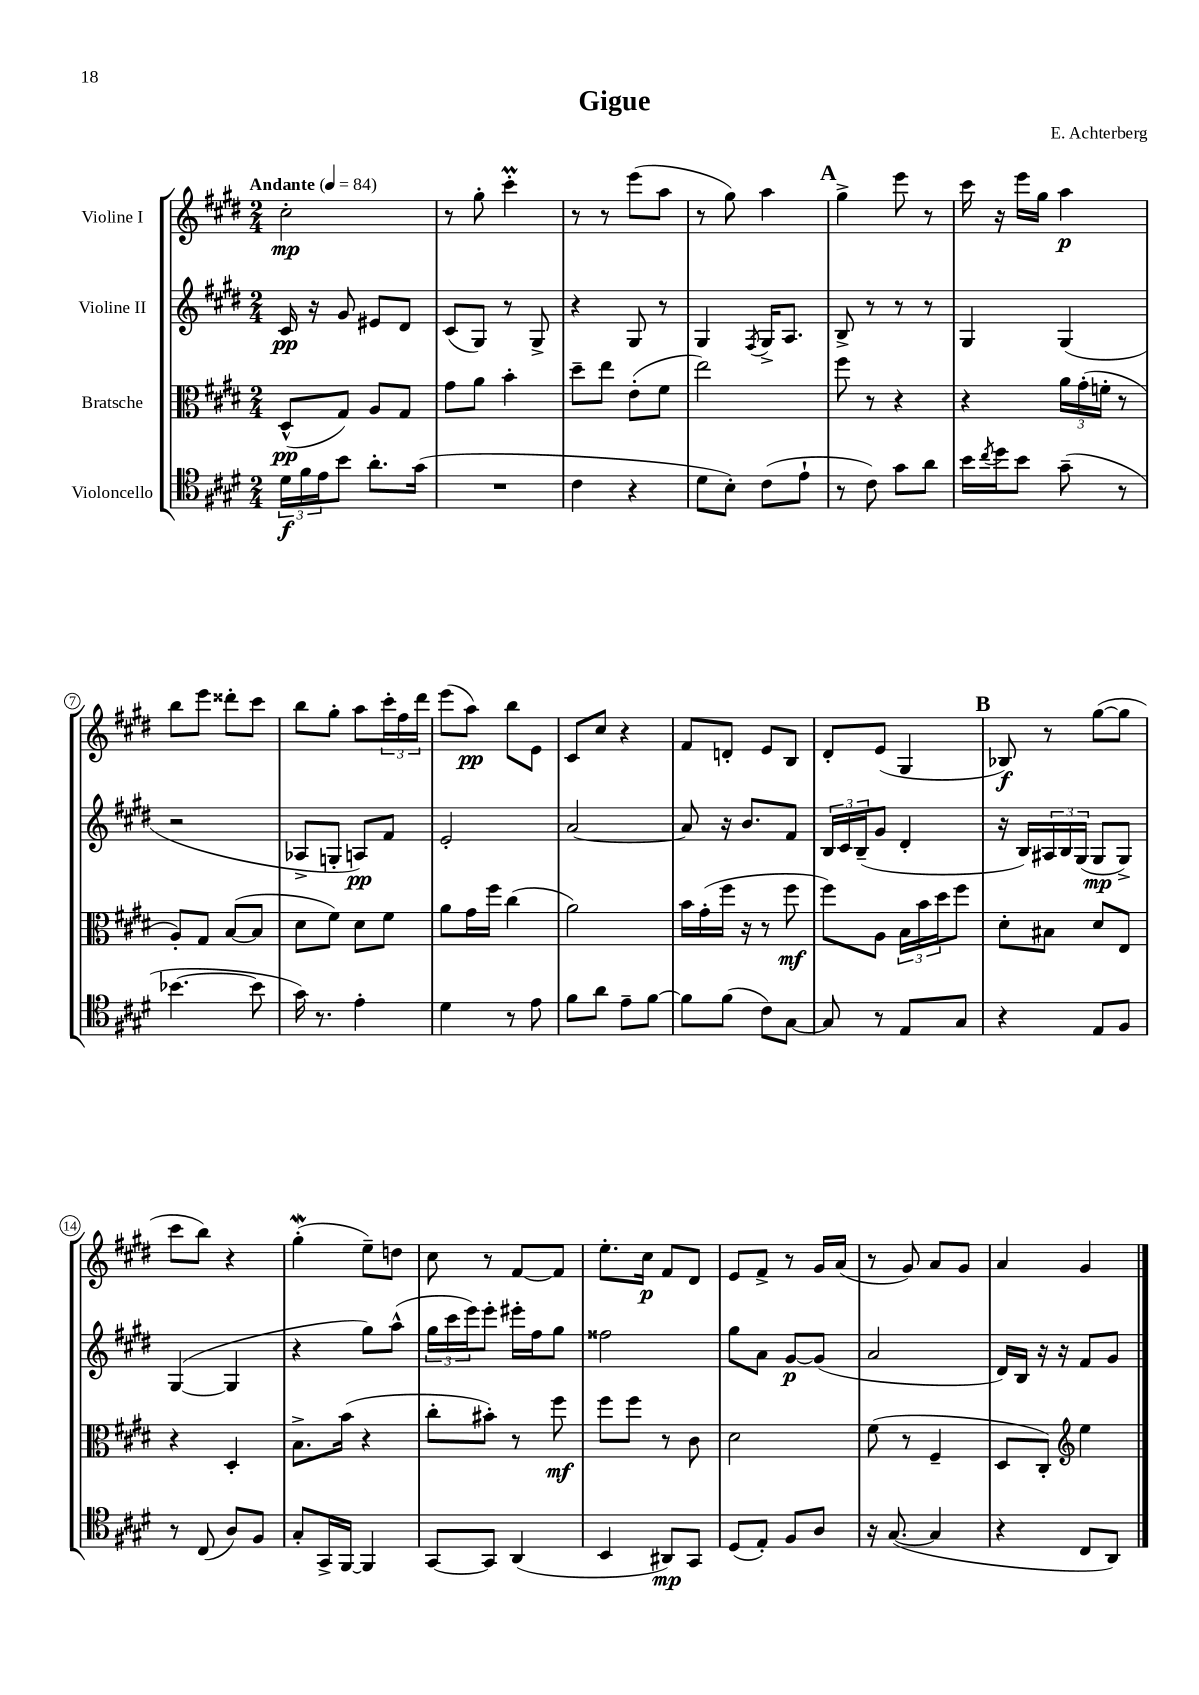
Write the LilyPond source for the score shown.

\header { title = "Gigue" composer = "E. Achterberg" }
<<
\new StaffGroup <<
\new Staff = "s0" \with { instrumentName = "Violine I" } {
    \clef treble \key e \major \numericTimeSignature \time 2/4 \tempo "Andante" 4 = 84
    cis''2-.\mp |
    r8 gis''8-. cis'''4-.\prall |
    r8 r8 e'''8( a''8 |
    r8 gis''8) a''4 |
    \mark \markup { \bold "A" } gis''4-> e'''8 r8 |
    cis'''16 r16 e'''16 gis''16 a''4\p |
    b''8 e'''8 disis'''8-. cis'''8 |
    b''8 gis''8-. a''8 \tuplet 3/2 { cis'''16-. fis''16 dis'''16 } |
    e'''8( a''8\pp) b''8 e'8 |
    cis'8 cis''8 r4 |
    fis'8 d'8-. e'8 b8 |
    dis'8-. e'8( gis4 |
    \mark \markup { \bold "B" } bes8\f) r8 gis''8~( gis''8 |
    cis'''8 b''8) r4 |
    gis''4-.\mordent( e''8--) d''8 |
    cis''8 r8 fis'8~ fis'8 |
    e''8.-. cis''16\p fis'8 dis'8 |
    e'8 fis'8-> r8 gis'16 a'16( |
    r8 gis'8) a'8 gis'8 |
    a'4 gis'4 \bar "|." |
}
\new Staff = "s1" \with { instrumentName = "Violine II" } {
    \clef treble \key e \major \numericTimeSignature \time 2/4
    cis'16\pp r16 gis'8 eis'8 dis'8 |
    cis'8( gis8) r8 gis8-> |
    r4 gis8 r8 |
    gis4 \acciaccatura { fis8 } gis16-> a8. |
    \mark \markup { \bold "A" } b8-> r8 r8 r8 |
    gis4 gis4( |
    r2 |
    aes8-> g8-. a8\pp) fis'8 |
    e'2-. |
    a'2~ |
    a'8 r16 b'8. fis'8 |
    \tuplet 3/2 { b16 cis'16 b16--( } gis'8 dis'4-. |
    \mark \markup { \bold "B" } r16 b16) \tuplet 3/2 { ais16 b16 gis16( } gis8\mp gis8->) |
    gis4~( gis4 |
    r4 gis''8) a''8-^( |
    \tuplet 3/2 { gis''16 cis'''16 e'''16) } e'''8-. eis'''16-. fis''16 gis''8 |
    fisis''2 |
    gis''8 a'8 gis'8~\p gis'8( |
    a'2 |
    dis'16) b16 r16 r16 fis'8 gis'8 \bar "|." |
}
\new Staff = "s2" \with { instrumentName = "Bratsche" } {
    \clef alto \key e \major \numericTimeSignature \time 2/4
    dis8-^\pp( gis8) a8 gis8 |
    gis'8 a'8 b'4-. |
    dis''8-- e''8 e'8-.( fis'8 |
    e''2) |
    \mark \markup { \bold "A" } fis''8 r8 r4 |
    r4 \tuplet 3/2 { a'16 gis'16-.( f'16-. } r8 |
    a8-.) gis8 b8~( b8 |
    dis'8 fis'8) dis'8 fis'8 |
    a'8 gis'16 fis''16 cis''4( |
    a'2) |
    b'16 gis'16-.( fis''16 r16 r8 fis''8\mf |
    fis''8) a8 \tuplet 3/2 { b16 b'16 dis''16 } fis''8 |
    \mark \markup { \bold "B" } dis'8-. bis8 dis'8 e8 |
    r4 dis4-. |
    b8.-> b'16( r4 |
    cis''8-. bis'8-.) r8 fis''8\mf |
    fis''8 fis''8 r8 cis'8 |
    dis'2 |
    fis'8( r8 fis4-- |
    dis8 cis8-.) \clef treble e''4 \bar "|." |
}
\new Staff = "s3" \with { instrumentName = "Violoncello" } {
    \clef tenor \key e \major \numericTimeSignature \time 2/4
    \tuplet 3/2 { dis'16\f fis'16 e'16 } b'8 a'8.-. gis'16( |
    R2 |
    cis'4 r4 |
    dis'8 b8-.) cis'8( e'8-! |
    \mark \markup { \bold "A" } r8 cis'8) gis'8 a'8 |
    b'16 \acciaccatura { cis''8 } dis''16 b'8 gis'8--( r8 |
    bes'4.~ bes'8 |
    gis'16) r8. e'4-. |
    dis'4 r8 e'8 |
    fis'8 a'8 e'8-- fis'8~ |
    fis'8 fis'8( cis'8) gis8~ |
    gis8 r8 e8 gis8 |
    \mark \markup { \bold "B" } r4 e8 fis8 |
    r8 cis8( a8) fis8 |
    gis8-. gis,16-> fis,16~ fis,4 |
    gis,8~ gis,8 a,4( |
    b,4 ais,8\mp) gis,8 |
    dis8( e8-.) fis8 a8 |
    r16 gis8.~( gis4 |
    r4 cis8 a,8) \bar "|." |
}
>>
>>
\layout { \context { \Score \override BarNumber.stencil = #(make-stencil-circler 0.1 0.3 ly:text-interface::print) } }
